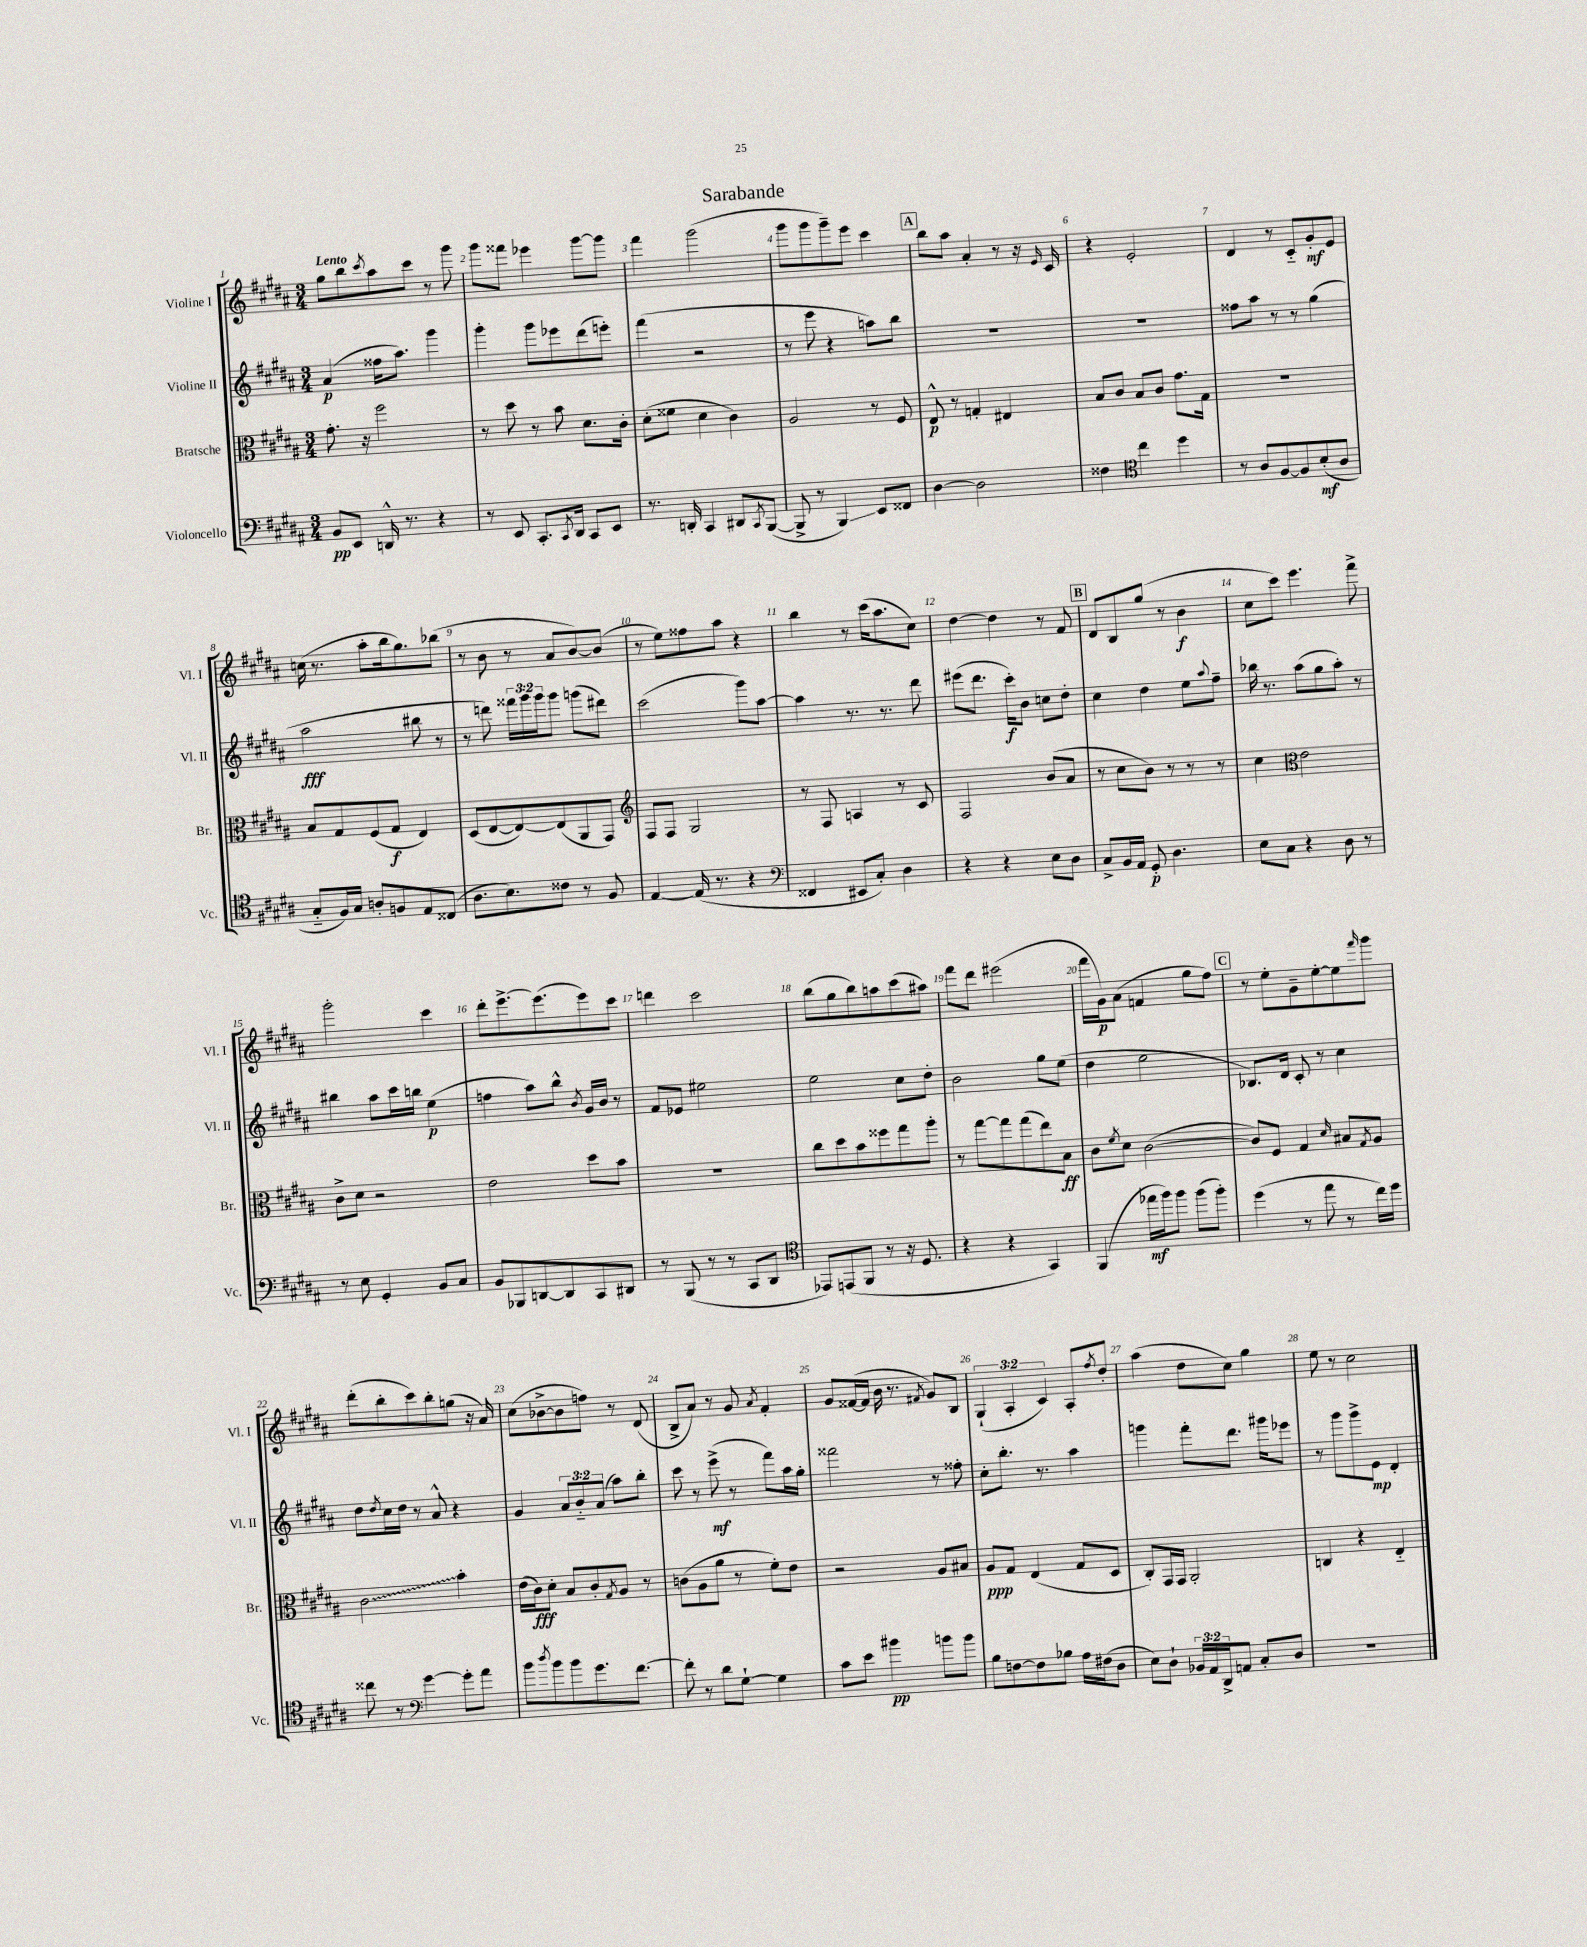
\header { title = "Sarabande" }
<<
\new StaffGroup <<
\new Staff = "s0" \with { instrumentName = "Violine I" shortInstrumentName = "Vl. I" } {
    \clef treble \key b \major \numericTimeSignature \time 3/4 \override Staff.TupletNumber.text = #tuplet-number::calc-fraction-text \tempo "Lento"
    gis''8 b''8 \acciaccatura { cis'''8 } ais''8 cis'''8 r8 gis'''8 |
    gis'''8 fisis'''8 ees'''4 gis'''8~ gis'''8 |
    fis'''4 gis'''2( |
    gis'''8 gis'''8 gis'''8--) e'''8 cis'''4 |
    \mark \markup { \box "A" } b''8 ais''8 ais'4-. r8 r16 \grace { e'16 } cis'16 |
    r4 e'2-. |
    dis'4 r8 cis'8-_ gis'8-.\mf e'8 |
    c''16( r8. ais''8-. b''16 gis''8.) bes''8( |
    r8 b'8 r8 ais'8 b'8~) b'8( |
    r8 e''8) fisis''8 ais''8 r4 |
    b''4 r8 cis'''16( ais''8. cis''8) |
    dis''4~ dis''4 r8 fis'8 |
    \mark \markup { \box "B" } dis'8 b8 gis''8( r8 b'4\f |
    cis''8 cis'''8) e'''4. fis'''8-> |
    gis'''2-. cis'''4 |
    dis'''8-. e'''8.~-> e'''8.( e'''8) cis'''8 |
    d'''4 cis'''2 |
    b''8( gis''8 b''8) a''8 cis'''8( ais''8) |
    fis'''8 dis'''8 eis'''2( |
    fis'''16 gis'16\p) ais'8( f'4 gis''8 fis''8) |
    \mark \markup { \box "C" } r8 e''8-. gis'8-- e''8~-. e''8 \grace { fis'''16 } gis'''8 |
    dis'''8-.( b''8-. cis'''8) b''8-. g''8( r16 ais'16) |
    cis''8( bes'8~-> bes'8 f''8) r8 dis'8( |
    b8-> ais'8) r8 gis'8 \acciaccatura { ais'8 } fis'4-. |
    gis'8 fisis'16~( fisis'16 b'16 r8. \acciaccatura { fis'8 } gis'8) b8 |
    \tuplet 3/2 { gis4-!( ais4-. cis'4) } ais8-. \acciaccatura { fis''8 } dis''8-. |
    ais''4( dis''8 cis''8) gis''4 |
    e''8 r8 cis''2 \bar "|." |
}
\new Staff = "s1" \with { instrumentName = "Violine II" shortInstrumentName = "Vl. II" } {
    \clef treble \key b \major \numericTimeSignature \time 3/4 \override Staff.TupletNumber.text = #tuplet-number::calc-fraction-text
    ais'4\p( fisis''16 ais''8.) gis'''4 |
    gis'''4-. gis'''8 ees'''8 dis'''8( e'''8-.) |
    fis'''4( r2 |
    r8 e'''8 r4 a''8) b''8 |
    \mark \markup { \box "A" } R2. |
    R2. |
    fisis''8 ais''8 r8 r8 gis''4( |
    ais''2\fff bis''8 r8 |
    r8 d'''8) \tuplet 3/2 { fisis'''16 gis'''16 gis'''16 } gis'''8 g'''8( dis'''8) |
    cis'''2( gis'''8) ais''8~ |
    ais''4 r8. r8. dis'''8 |
    eis'''8( dis'''8. cis'''16-.\f) b'8 c''8 dis''8-. |
    \mark \markup { \box "B" } cis''4 dis''4 e''8 \appoggiatura { ais''8 } fis''8-- |
    bes''16 r8. ais''8( gis''8 ais''8-.) r8 |
    bis''4 ais''8 cis'''16 b''16 e''4\p( |
    f''4 ais''8) b''8-^ \acciaccatura { b'8 } gis'16 b'16 r8 |
    fis'8 ees'8 eis''2 |
    e''2 cis''8 dis''8-. |
    b'2 gis''8 e''8( |
    dis''4 e''2 |
    \mark \markup { \box "C" } bes8.) dis'16 cis'8-. r8 cis''4 |
    dis''8 \acciaccatura { dis''8 } cis''16 dis''16 r8 ais'8-^ r4 |
    gis'4 \tuplet 3/2 { ais'8 b'8-_ ais'8( } ais''8) b''8-. |
    cis'''8 r8 e'''8->\mf( r8 fis'''8) ais''16 gis''16-. |
    fisis'''2 r8 fisis''8-. |
    cis''8-. b''8.-. r8. ais''4 |
    g'''4 fis'''8-. dis'''8. gis'''16 ees'''8 |
    r8 gis'''8 gis'''8-> e'8\mp dis'4-. \bar "|." |
}
\new Staff = "s2" \with { instrumentName = "Bratsche" shortInstrumentName = "Br." } {
    \clef alto \key b \major \numericTimeSignature \time 3/4
    gis'8.-. r16 fis''2 |
    r8 dis''8 r8 b'8 dis'8. cis'16-. |
    dis'8-.( fisis'8 dis'4 cis'4) |
    ais2 r8 fis8 |
    \mark \markup { \box "A" } e8-^\p r8 g4-. eis4 |
    b8 cis'8 b8 cis'8 gis'8. gis16 |
    R2. |
    b8 gis8 fis8( gis8\f e4) |
    dis8( e8~ e8~) e8( ais,8 gis,8) |
    \clef treble fis8 fis8 gis2 |
    r8 fis8 a4 r8 cis'8 |
    fis2 b'8( ais'8 |
    \mark \markup { \box "B" } r8 cis''8 b'8) r8 r8 r8 |
    cis''4 \clef alto e'2 |
    cis'8-> dis'8 r2 |
    e'2 dis''8 b'8 |
    R2. |
    cis''8 dis''8 b'8 fisis''8 gis''8 ais''8-. |
    r8 gis''8~ gis''8 gis''8( e''8) b8\ff |
    cis'8 \acciaccatura { fis'8 } dis'8 cis'2~( |
    \mark \markup { \box "C" } cis'8) fis8 gis4 \grace { dis'16 } bis8 \acciaccatura { gis8 } ais8 |
    \once \override Glissando.style = #'zigzag cis'2\glissando b'4-. |
    e'16( cis'16\fff) dis'8-. b8 cis'8-. \acciaccatura { gis8 } ais8 r8 |
    c'8( ais8 ais'8 r8 fis'8-.) e'8 |
    r2 ais8 bis8 |
    ais8\ppp gis8 e4( gis8 dis8 |
    cis8-.) gis,16 gis,16 ais,2-. |
    c4 r4 e4-_ \bar "|." |
}
\new Staff = "s3" \with { instrumentName = "Violoncello" shortInstrumentName = "Vc." } {
    \clef bass \key b \major \numericTimeSignature \time 3/4 \override Staff.TupletNumber.text = #tuplet-number::calc-fraction-text
    b,8\pp e,8 d,16-^ r8. r4 |
    r8 e,8 cis,8.-. \acciaccatura { cis,8 } dis,16 cis,8 e,8 |
    r8. d,16-. cis,4 dis,8 \acciaccatura { cis,8 } b,,8~( |
    b,,8-> r8 b,,4\glissando) e,8 fisis,8 |
    \mark \markup { \box "A" } dis4~ dis2 |
    fisis4 \clef tenor cis''4 dis''4 |
    r8 ais8 fis8~ fis8 b8-.\mf( ais8 |
    gis8-_ fis16) gis16 a8-. f8 e8 cisis8( |
    ais8. b8.) cisis'8 r8 fis8 |
    e4~ e16( r8. r4 |
    \clef bass fisis,4 eis,8 cis8-.) dis4 |
    r4 r4 e8 dis8 |
    \mark \markup { \box "B" } cis8-> b,16 ais,16 gis,8-.\p dis4. |
    e8 cis8 r4 dis8 r8 |
    r8 e8 gis,4-. b,8 cis8 |
    b,8 bes,,8 d,8~ d,8 cis,8 dis,8 |
    r8 b,,8( r8 r8 cis,8 dis,8 |
    \clef tenor ees,8) e,8( fis,8 r8 r16 dis8. |
    r4 r4 gis,4) |
    fis,4( ees''16\mf fis''16) fis''8 fis''8( fis''8-.) |
    \mark \markup { \box "C" } dis''4( r8 e''8 r8 cis''16) dis''16 |
    cisis''8 r8 \clef bass gis'4~ gis'8-. ais'8 |
    b'8 \acciaccatura { dis''8 } b'8 b'8 gis'8. fis'8.~ |
    fis'8-. r8 dis'8 gis8~-! gis4 |
    cis'8 e'8 bis'4\pp b'8 b'8 |
    b8 f8~ f8 bes8 ais16 fis16( dis8 |
    e8) dis8-! \tuplet 3/2 { bes,16 ais,16 dis,16-> } a,8 cis8-. dis8 |
    R2. \bar "|." |
}
>>
>>
\layout { \context { \Score \override BarNumber.break-visibility = ##(#f #t #t) barNumberVisibility = #all-bar-numbers-visible } }
